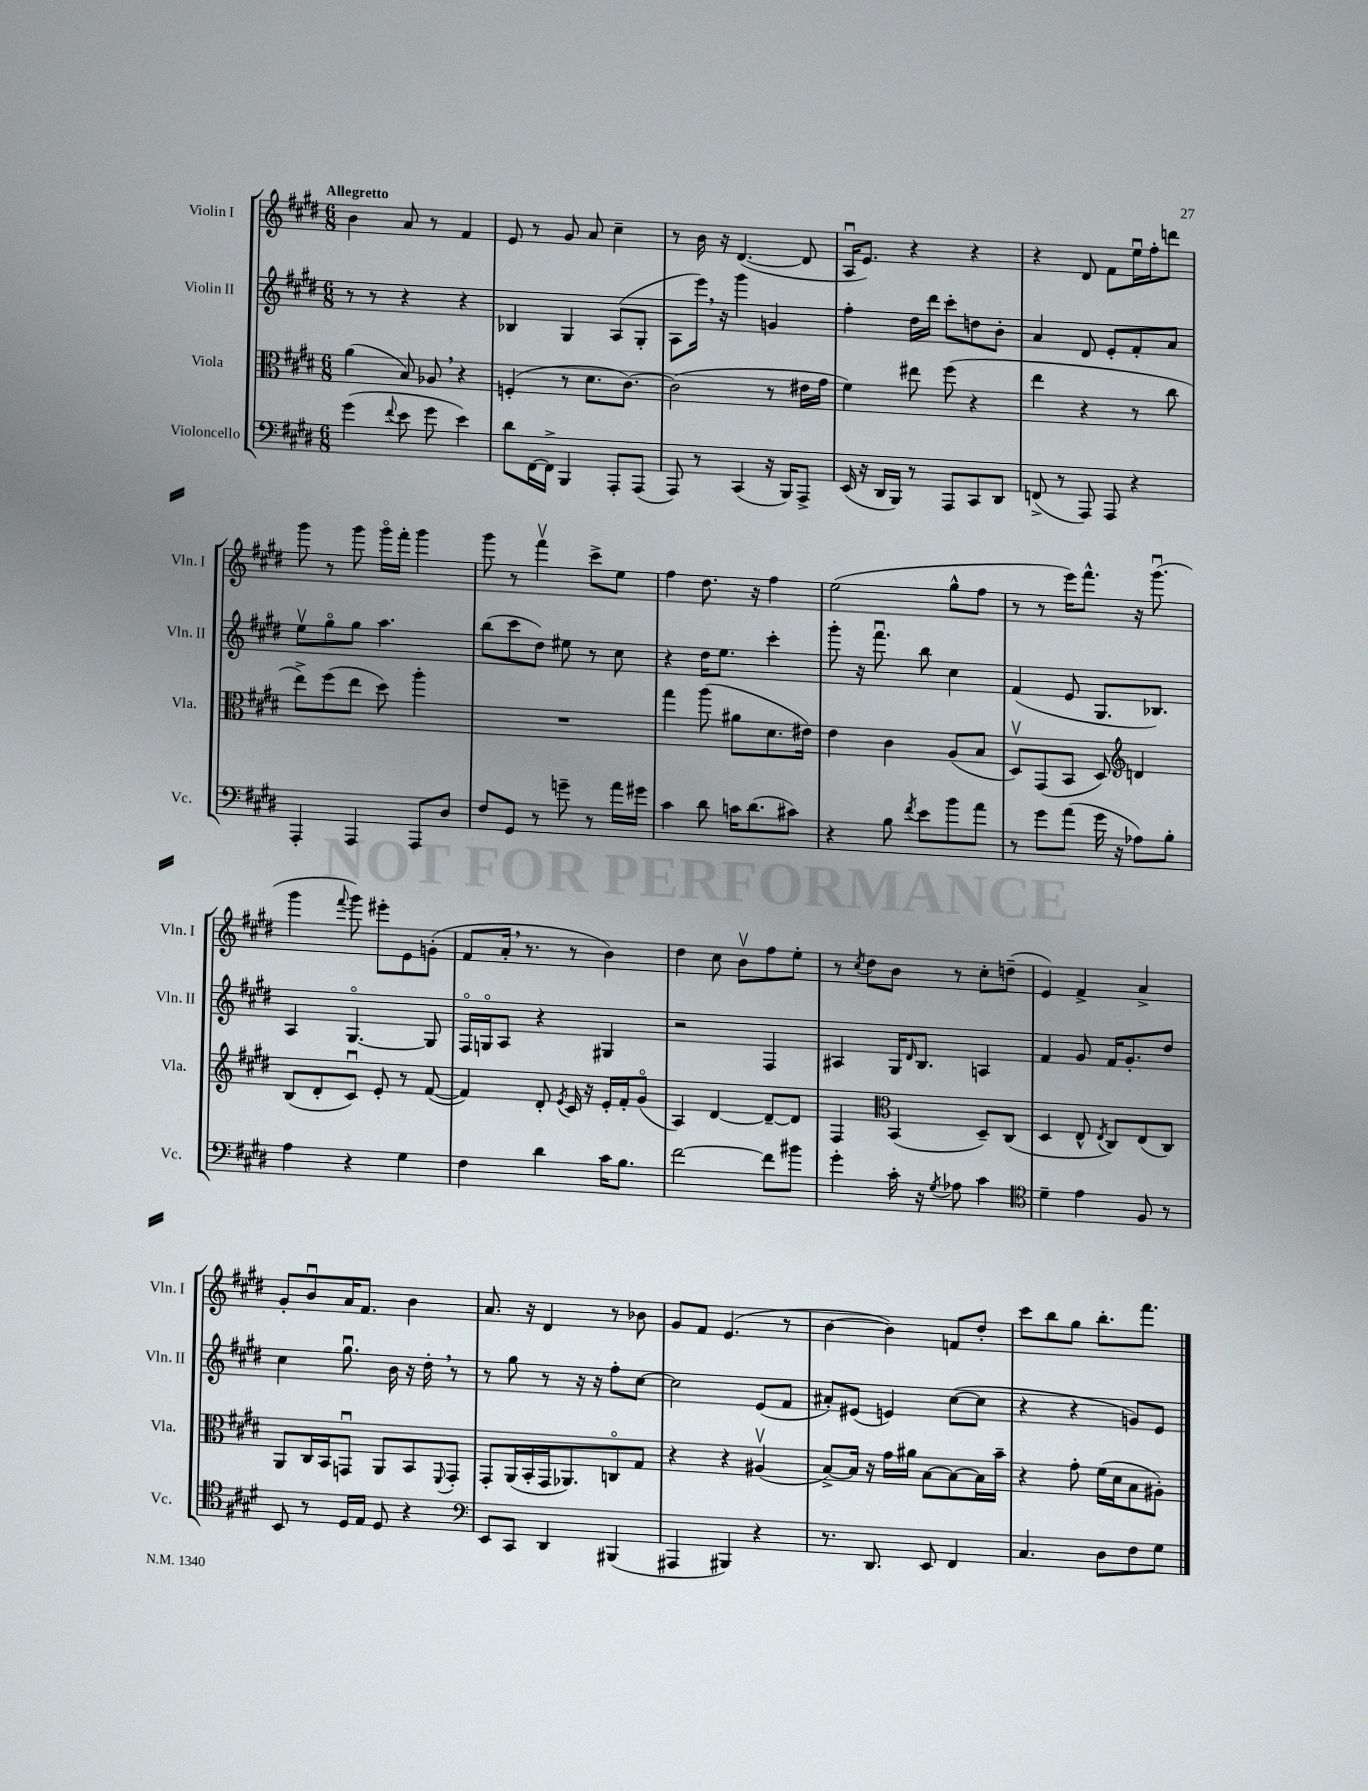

**kern	**kern	**kern	**kern
*staff4	*staff3	*staff2	*staff1
*clefF4	*clefC3	*clefG2	*clefG2
*k[f#c#g#d#]	*k[f#c#g#d#]	*k[f#c#g#d#]	*k[f#c#g#d#]
*M6/8	*M6/8	*M6/8	*M6/8
(4g#	(4a	8r	4b
.	.	8r	.
8qqf#	.	.	.
8e	8B)	4r	8a
8g#	8A-	.	8r
4e)	4r	4r	4f#
=	=	=	=
8d#	(4F'	4B-	8e
[16FF#	.	.	8r
16FF#^]	.	.	.
4BBB	8r	4G#	8g#
.	8.d#	.	8a
8AAA'	.	(8A	4cc#~
.	[8.c#)	.	.
(8AAA	.	8G#'	.
=	=	=	=
8AAA)	(2c#]	8A	8r
8r	.	16eee)	16b
.	.	16r	16r
(4CC#	.	4ggg#	([4.d#
16r	8r	4g	.
16BBB)	.	.	.
8AAA^	16e#	.	8d#]
.	16g#	.	.
=	=	=	=
(16EE	4f#)	4ff#'	16Au
16r	.	.	8.e)
16DD#	.	.	.
16BBB)	.	.	.
8r	8ee#	16dd#	4r
.	.	16ddd#	.
8AAA	(8ff#	8ccc#'	.
8CC#	4r	8dd	4r
8DD#	.	8b'	.
=	=	=	=
(8FF^	4ee	4a	4r
8r	.	.	.
8AAA)	4r	8d#	8d#
8AAA	.	8e'	8f#
4r	8r	8f#'	16eeu
.	.	.	16ff#'
.	8cc#	8a	8ddd
=	=	=	=
4AAA'	8ee^)	8eev	8ggg#
.	(8ff#	8gg#o	8r
4AAA	8ee	8gg#	8ggg#
.	8dd#)	4.aa	16ggg#o
.	.	.	16fff#'
8AAA	4aa'	.	4ggg#
8D#	.	.	.
=	=	=	=
8F#	2.r	(8bb	8ggg#
8GG#	.	8ccc#	8r
8r	.	8dd#)	4fff#v
8g~	.	8ee#	.
8r	.	8r	8ccc#^
16a	.	8cc#	8ee
16g#	.	.	.
=	=	=	=
4c#	4gg#	4r	4ff#
8d#	(8aa	16dd#	8.dd#
.	.	8.ee	.
16c	8a#	.	.
(8.d#	.	.	16r
.	8.d#	4ccc#'	4ff#
8c#)	.	.	.
.	16e#)	.	.
=	=	=	=
4r	4e	8ggg#'	(2ee
.	.	16r	.
.	.	8.fff#u	.
8B	4c#	.	.
8qf#	.	.	.
8e	.	8bb	.
8b	(8A	4cc#	8gg#^^
8a	8B	.	8ff#
=	=	=	=
8r	8D#v)	(4f#	8r
8g#	(8GG#	.	8r
(8a	8BB	8e	16eee)
.	.	.	8.fff#^^
16g#	8D#)	8.G#	.
16r	.	.	.
*	*clefG2	*	*
8A-)	4d	.	16r
.	.	8.B-)	(8.ggg#u
8B'	.	.	.
=	=	=	=
4A	(8B	4A	4ggg#
.	8d#'	.	.
.	.	.	8qqfff#
4r	8c#u)	[4.G#o	8ggg#)
.	8e'	.	8eee#'
4G#	8r	.	8e
.	([8f#	8G#]	(8g'
=	=	=	=
4F#	4f#])	16F#o	8f#
.	.	16Go	.
.	.	8A	16a'
.	.	.	8.r
4d#	8d#'	4r	.
.	8qe	.	.
.	16c#	.	8r
.	16r	.	.
16c#	16e'	4G#	4b)
8.B	16f#'	.	.
.	(8g#o	.	.
=	=	=	=
[2f#	4A)	2r	4dd#
.	[4d#	.	8cc#
.	.	.	8bv
8f#]	8d#~_	4F#	8ff#
8b#	8d#]	.	8ee'
=	=	=	=
4g#'	4F#	4A#	8r
.	.	.	8qcc#
.	.	.	8dd#
*	*clefC3	*	*
16c#'	(4BB	16G#	8b
.	.	16qqd#	.
16r	.	8.B	.
8qG#	.	.	.
8A-	.	.	8r
4c#	8D#~)	4A	8cc#'
.	(8C#	.	(8dd~
=	=	=	=
*clefC4	*	*	*
4d#~	4D#	4f#	4e)
4e	8E^^	8g#	4f#^
.	8qE	.	.
.	8C#)	16f#	.
.	.	8.g#'	.
8F#	(8E	.	4a^
8r	8C#)	8dd#	.
=	=	=	=
8BB	8AA	4cc#	8g#'
8r	16C#	.	8bu
.	16BB	.	.
16D#	8GGu	8.gg#u	16a
16E	.	.	8.f#
8D#	8AA	.	.
.	.	16b	.
4r	8BB	16r	4b
.	.	16dd#'	.
.	8qqFF#	.	.
.	8GG'	8r	.
=	=	=	=
*clefF4	*	*	*
8EE	8GG#'	8r	8.a
8CC#	(16AA	8gg#	.
.	16BB'	.	16r
4DD#	16GG#	8r	4d#
.	8.AA-)	.	.
.	.	16r	.
.	.	16r	.
(4BBB#	8Co	8ff#'	8r
.	8G#	[8cc#	8b-
=	=	=	=
4AAA#	4r	2cc#]	8g#
.	.	.	8f#
4BBB#)	4r	.	(4.e
4r	(4A#v	(8e	.
.	.	8f#	8r
=	=	=	=
8.r	[8B^)	8a#')	[4b
.	16B]	(8e#	.
8.DD#	16r	.	.
.	16g#	4e)	4b])
.	16a#	.	.
8EE	[8B	.	.
4FF#	8B_	([8cc#	8f
.	16B]	8cc#]	8dd#'
.	16b~	.	.
=	=	=	=
4.C#	4r	4r	8ccc#
.	.	.	8bb
.	8g#'	4r	8gg#
8D#	(16f#	.	8.bb'
.	16d#	.	.
8F#	8B	8g)	.
.	.	.	8.fff#
8G#	8A#')	8e	.
==	==	==	==
*-	*-	*-	*-
